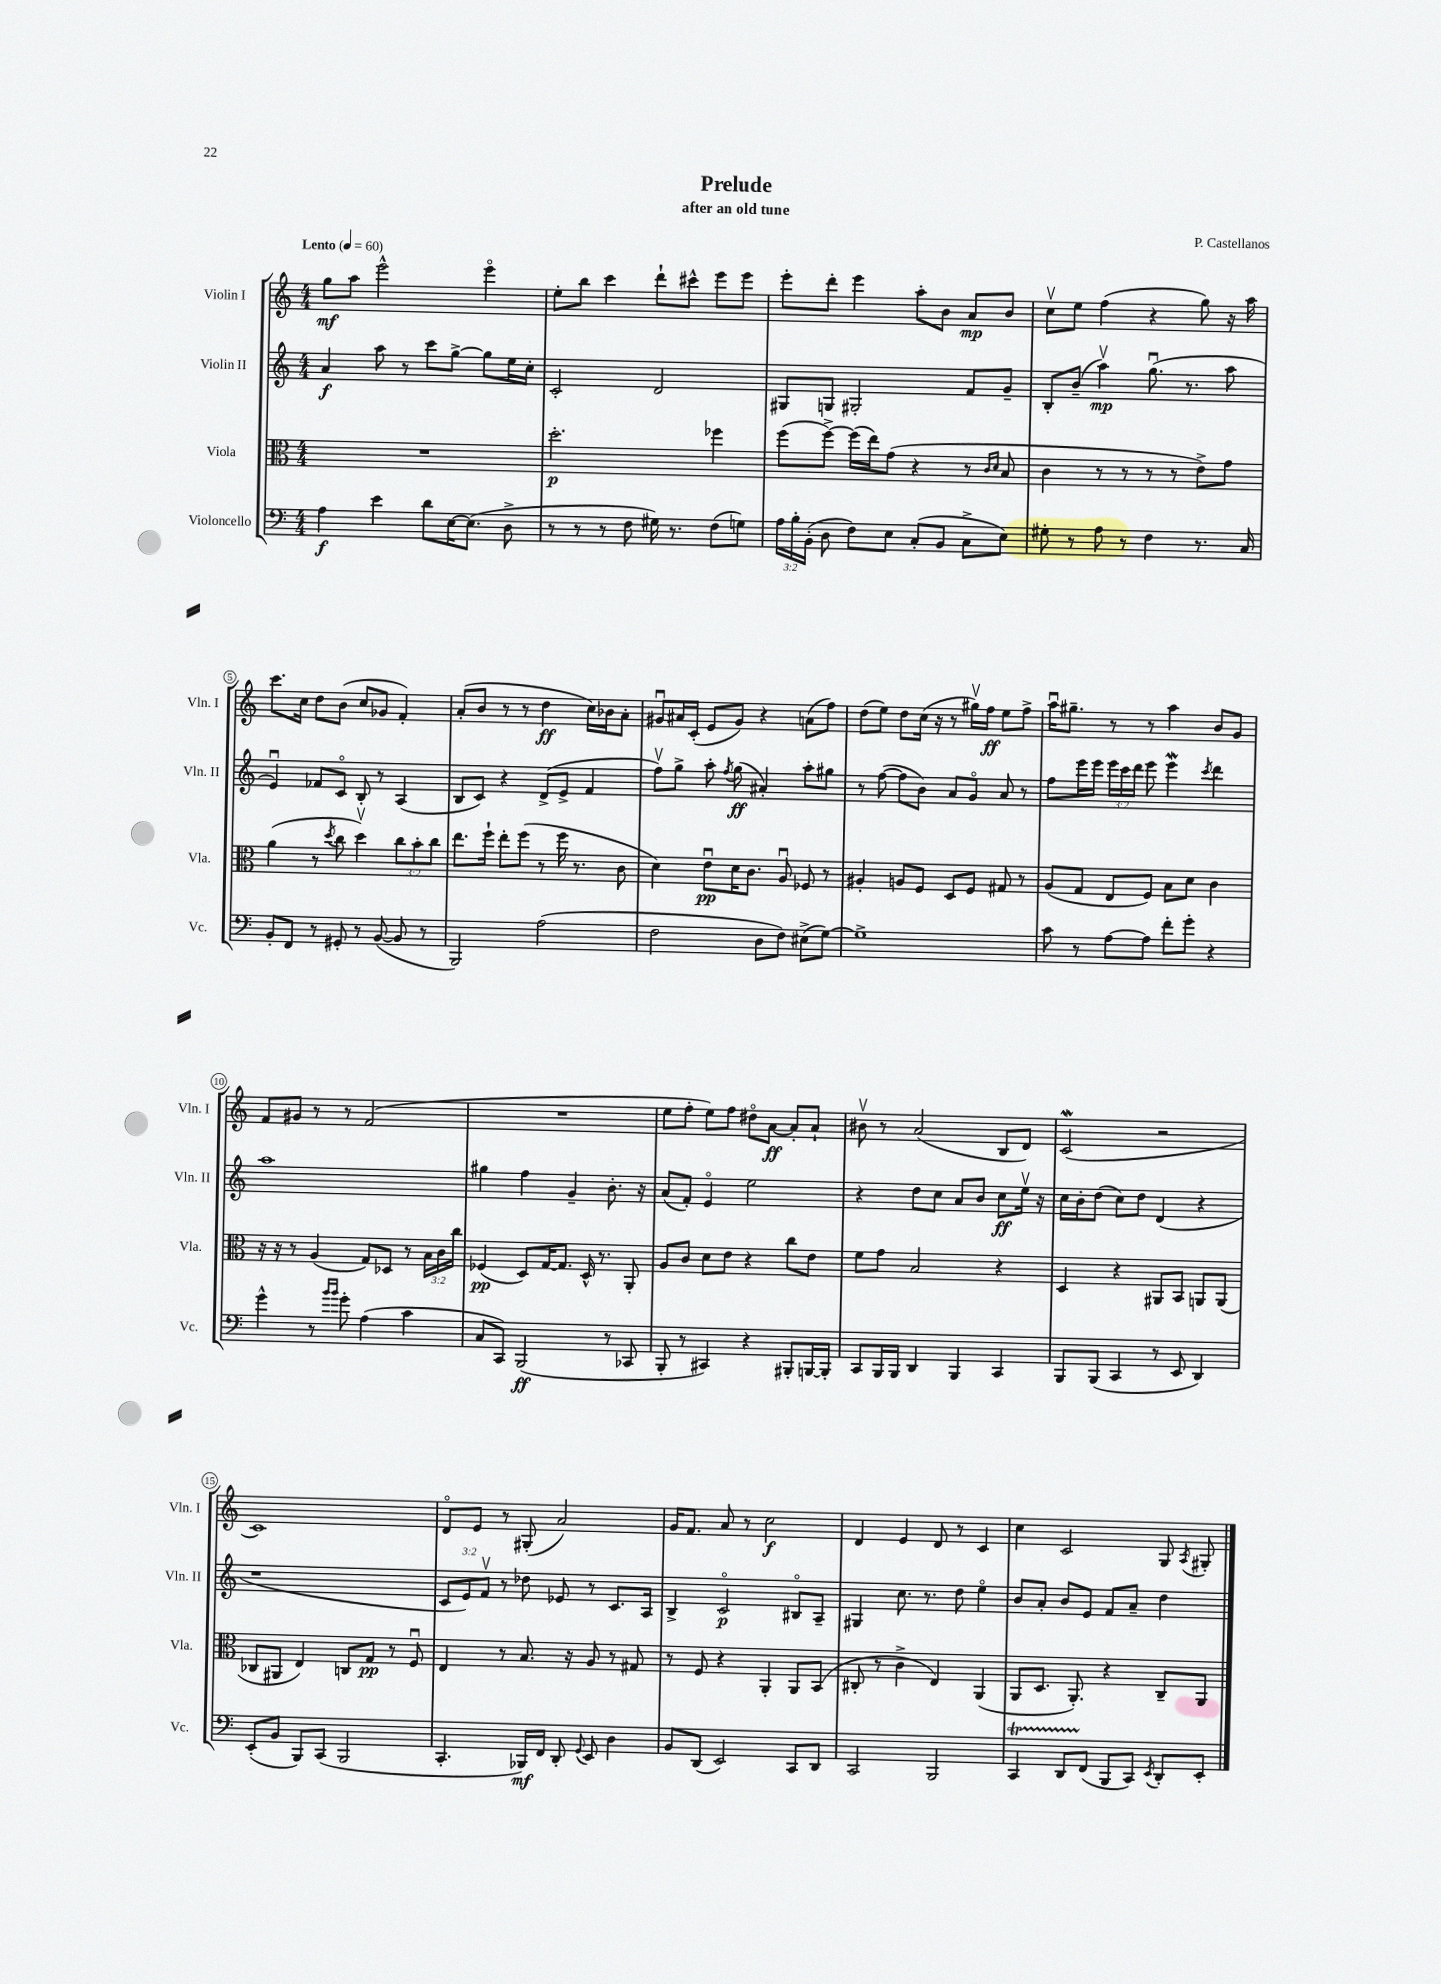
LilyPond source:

\header { title = "Prelude" composer = "P. Castellanos" subtitle = "after an old tune" }
<<
\new StaffGroup <<
\new Staff = "s0" \with { instrumentName = "Violin I" shortInstrumentName = "Vln. I" } {
    \clef treble \key c \major \numericTimeSignature \time 4/4 \tempo "Lento" 4 = 60
    \autoBeamOff g''8[\mf a''8] e'''2-^ e'''4\flageolet |
    e''8[-. b''8] c'''4 d'''8[-! cis'''8]-^ e'''8[ e'''8] |
    e'''8[-. d'''8]-. e'''4 a''8[-. b'8] a'8[\mp b'8] |
    c''8[\upbow e''8] f''4( r4 g''8) r16 a''16 |
    c'''8.[ c''16] d''8[ b'8]( c''8[ ges'8] f'4-.) |
    a'8[-.( b'8] r8 r8 d''4\ff c''16[) bes'16 a'8]-. |
    gis'8[\downbow ais'16 c'16]-.( e'8[ gis'8]) r4 a'8[( f''8]) |
    d''8[( e''8]) d''8[ c''16]( r16 r8 gis''16[\upbow) f''16]\ff e''8[ f''8]-> |
    a''16[\downbow gis''8.]-- r8 r8 a''4 b'8[ g'8] |
    f'8[ gis'8] r8 r8 f'2( |
    R1 |
    e''8[ f''8]-. e''8[) f''8] dis''8[\flageolet a'8]~\ff a'8[-. a'8]-! |
    bis'8\upbow r8 a'2( b8[ d'8]) |
    c'2\mordent( r2 |
    c'1) |
    d'8[\flageolet e'8] r8 gis8-.( a'2) |
    g'16[ f'8.] a'8 r8 c''2\f |
    d'4 e'4 d'8 r8 c'4 |
    c''4 c'2 g8 \acciaccatura { a8 } gis8-. \bar "|." |
}
\new Staff = "s1" \with { instrumentName = "Violin II" shortInstrumentName = "Vln. II" } {
    \clef treble \key c \major \numericTimeSignature \time 4/4 \override Staff.TupletNumber.text = #tuplet-number::calc-fraction-text
    \autoBeamOff a'4\f a''8 r8 c'''8[ g''8]~-> g''8[ e''16 c''16]-. |
    c'2-. d'2 |
    gis8[ g8] gis2-. f'8[ g'8]-- |
    b8[-. b'8]--( a''4\upbow\mp) g''8.\downbow( r8. a''8 |
    e'4\downbow) fes'8[ c'8]\flageolet b8-. r8 a4( |
    b8[ c'8]) r4 d'8[->( e'8]-> f'4 |
    f''8[\upbow) g''8]-> a''8-. \acciaccatura { f''8 } g''8\ff( ais'4-.) a''8[-. gis''8] |
    r8 f''8~( f''8[ b'8]) a'8[ g'8]\flageolet a'8 r8 |
    f''8[ e'''16 e'''16] \tuplet 3/2 { e'''16[ c'''16 d'''16] } e'''8 e'''4\mordent \acciaccatura { c'''8 } d'''4 |
    a''1 |
    gis''4 f''4 g'4-- b'8.-. r16 |
    a'8[( f'8]-.) e'4\flageolet e''2 |
    r4 d''8[ c''8] a'8[ b'8] c''8[\ff e''16]\upbow r16 |
    c''16[ b'16-. d''8]( c''8[) d''8] d'4( r4 |
    r1 |
    \tuplet 3/2 { c'8[ e'8) f'8]\upbow } r8 des''8 ees'8 r8 c'8.[ a16] |
    b4-> c'2\flageolet\p bis8[\flageolet a8]-- |
    gis4 c''8. r8. d''8 e''4\flageolet |
    b'8[ a'8]-. b'8[ e'8] f'8[ a'8]-- d''4 \bar "|." |
}
\new Staff = "s2" \with { instrumentName = "Viola" shortInstrumentName = "Vla." } {
    \clef alto \key c \major \numericTimeSignature \time 4/4 \override Staff.TupletNumber.text = #tuplet-number::calc-fraction-text
    \autoBeamOff R1 |
    d''2.-.\p fes''4 |
    f''8[( f''8]~->) f''16[( e''16) g'8]( r4 r8 \grace { c'16[ d'16] } b8 |
    c'4 r8 r8 r8 r8 e'8[->) g'8] |
    a'4( r8 \acciaccatura { d''8 } c''8 d''4\upbow) \tuplet 3/2 { c''8[ b'8-. c''8] } |
    e''8.[ f''16]-! e''8[-. f''8]( r8 f''16 r8. c'8 |
    d'4) e'8[\downbow\pp d'16 c'8.] a8\downbow fes8 r8 |
    ais4-. a8[ f8] d8[ f8] gis8 r8 |
    a8[( g8] e8[ f8]) b8[ d'8] c'4 |
    r16 r16 r8 a4( g8[) des8] r8 \tuplet 3/2 { b16[ c'16 c''16] } |
    fes4\pp( d8[) g16~ g8.] d16-^ r8. a,8-. |
    a8[ c'8] d'8[ e'8] r4 c''8[ e'8] |
    f'8[ g'8] b2 r4 |
    d4 r4 ais,8[ b,8] a,8[ a,8]( |
    ces8[ ais,8] e4) c8[ g8]\pp r8 f8\downbow |
    e4 r8 b8. r16 a8 r8 gis8 |
    r8 f8 r4 a,4-. a,8[ b,8]( |
    cis8-. r8 c'4-> e4) a,4( |
    a,8[ d8.] a,8.-.) r4 c8[-- a,8] \bar "|." |
}
\new Staff = "s3" \with { instrumentName = "Violoncello" shortInstrumentName = "Vc." } {
    \clef bass \key c \major \numericTimeSignature \time 4/4 \override Staff.TupletNumber.text = #tuplet-number::calc-fraction-text
    \autoBeamOff a4\f e'4 d'8[ e16~ e8.]( d8-> |
    r8 r8 r8 f8 gis16) r8. f8[( g8]) |
    \tuplet 3/2 { a16[ b16-. b,16]-.( } d8 f8[) e8] c8[-.( b,8] c8[-> e8]) |
    gis8-. r8 a8 r8 f4 r8. c16 |
    b,8[-. f,8] r8 gis,8-. r8 b,8~( b,8 r8 |
    b,,2) a2( |
    f2 d8[ f8]) eis8[->( g8]~) |
    g1-> |
    c'8 r8 a8[~ a8] f'8[-. g'8]-. r4 |
    g'4-^ r8 \grace { b'16[ b'16] } g'8-. a4( c'4 |
    c8[ c,8]) b,,2\ff( r8 ces,8 |
    b,,8-. r8 cis,4) r4 bis,,8[-. b,,16~ b,,16]-. |
    c,8[ b,,16 b,,16] d,4 b,,4 c,4 |
    b,,8[ b,,8]( c,4 r8 e,8 d,4) |
    e,8[-.( b,8] b,,8[) c,8]( b,,2 |
    c,4.-. bes,,16[\mf) f,16] d,8-. \appoggiatura { g,8 } e,8 d4 |
    b,8[ d,8]( e,2) c,8[ d,8] |
    c,2 b,,2 |
    c,4\startTrillSpan d,8[ f,8]\stopTrillSpan( b,,8[ c,8]) \acciaccatura { e,8 } d,8[-. e,8]-. \bar "|." |
}
>>
>>
\layout { \context { \Score \override BarNumber.stencil = #(make-stencil-circler 0.1 0.3 ly:text-interface::print) } }
